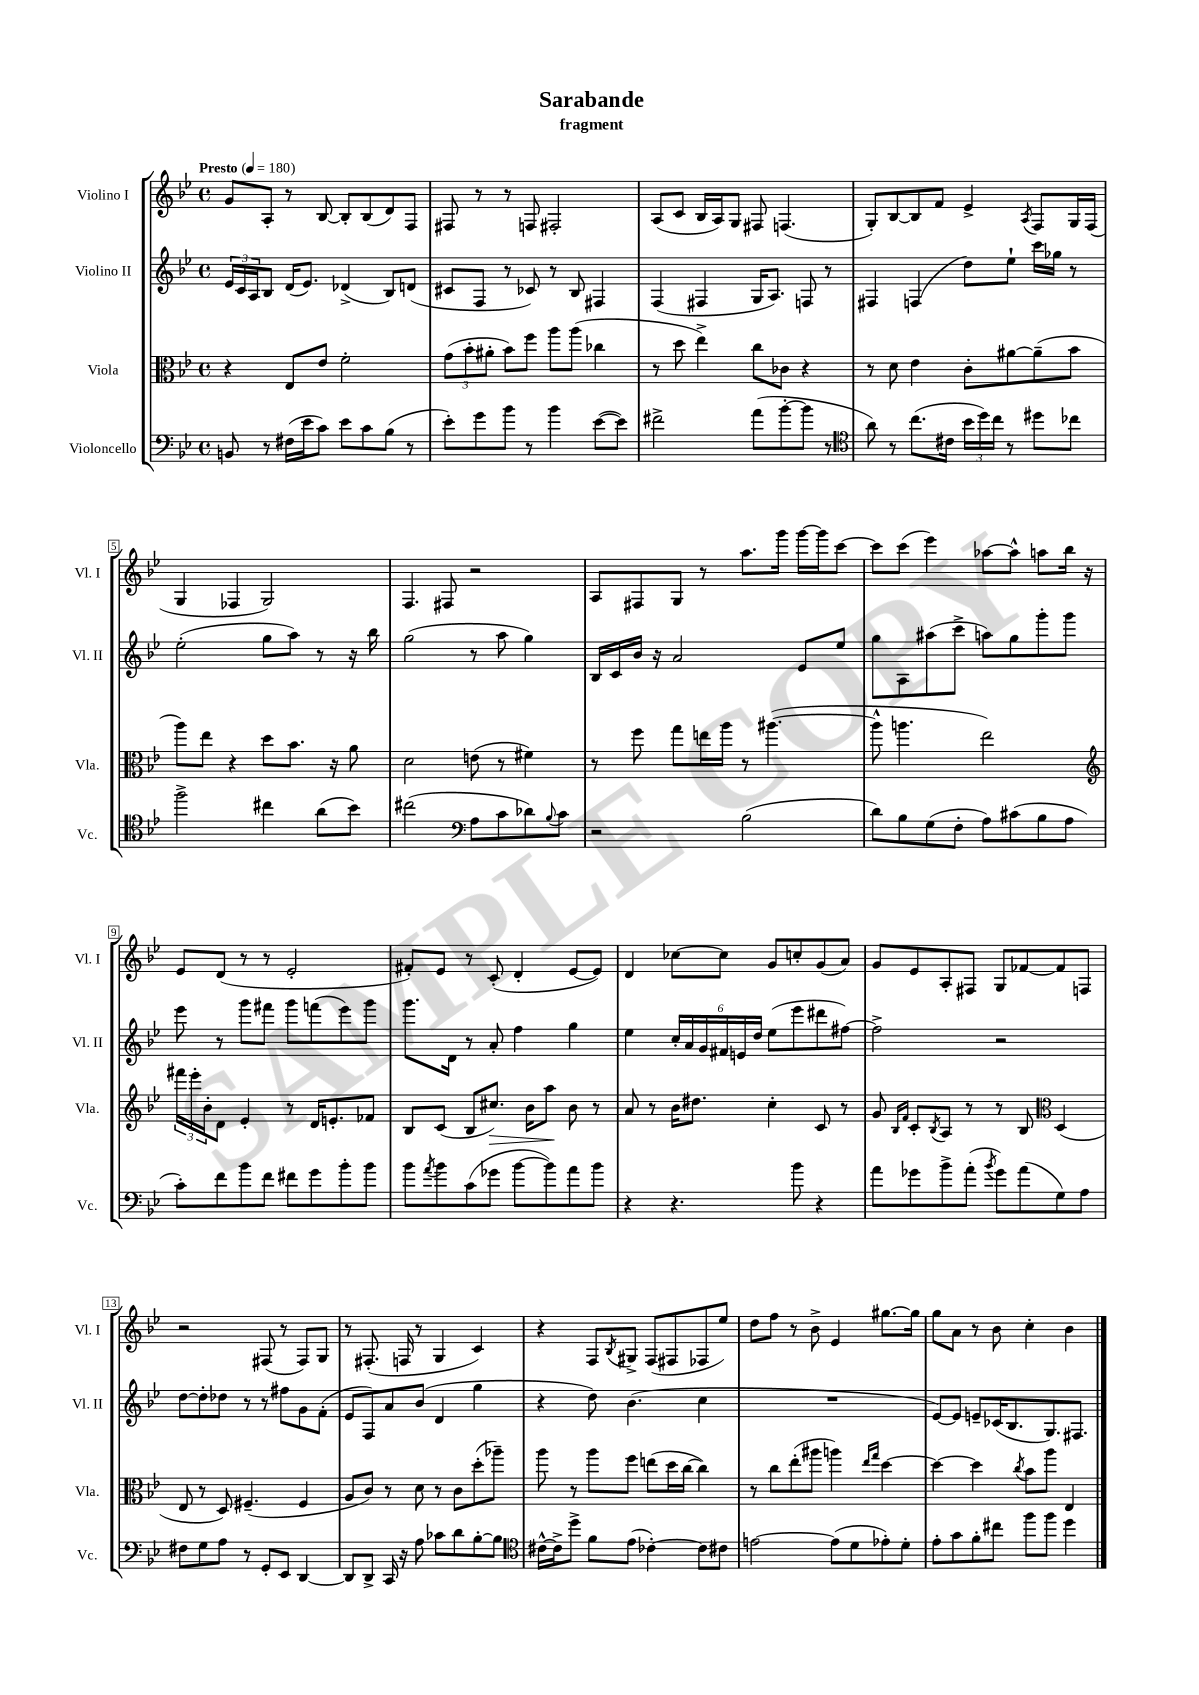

**kern	**kern	**dynam	**kern	**kern
*part4	*part3	*part3	*part2	*part1
*staff4	*staff3	*staff3	*staff2	*staff1
*I"Violoncello	*I"Viola	*	*I"Violino II	*I"Violino I
*I'Vc.	*I'Vla.	*	*I'Vl. II	*I'Vl. I
*clefF4	*clefC3	*	*clefG2	*clefG2
*k[b-e-]	*k[b-e-]	*	*k[b-e-]	*k[b-e-]
*M4/4	*M4/4	*	*M4/4	*M4/4
*met(c)	*met(c)	*	*met(c)	*met(c)
*MM180	*MM180	*	*MM180	*MM180
=1	=1	=1	=1	=1
!	!	!	!	!LO:TX:a:B:t=Presto
8BBn/	4r	.	24e-/LL	8g/L
.	.	.	24c/	.
.	.	.	24A/J	.
8r	.	.	8B-/J	8A'/J
(16F#X\LL	8E-/L	.	(16d/KL	8r
16e-\J	.	.	8.e-/J)	.
8c\J)	8e-/J	.	.	[8B-/
8e-\L	2f'\	.	(4d-X^/	8B-'/L]
8c\	.	.	.	(8B-/
(8B-\J	.	.	8B-/L)	8d/)
8r	.	.	(8dn/J	8F/J
=2	=2	=2	=2	=2
8e-'\L)	(12g\L	.	8c#X/L	8F#X/
.	12b-'\	.	.	.
8g\	.	.	8F/J	8r
.	12a#X'\J	.	.	.
8b-\J	8b-\L)	.	8r	8r
8r	8ff\J	.	8c-X/)	8Fn/
4b-\	8aa\L	.	8r	2F#X'/
.	(8aa\J	.	8B-/	.
([8e-\L	4cc-X\	.	4F#X/	.
8e-\J])	.	.	.	.
=3	=3	=3	=3	=3
2f#X^\	8r	.	(4F/	(8A/L
.	8dd\	.	.	8c/J
.	4ee-^\)	.	4F#X/	16B-/LL
.	.	.	.	16A/J)
.	.	.	.	8G/J
(8a\L	8cc\L	.	16G/KL	8F#X/
.	.	.	8.A/J)	.
[8b-'\	8c-X\J	.	.	(4.Fn/
8b-\J]	4r	.	8Fn/	.
8r	.	.	8r	.
=4	=4	=4	=4	=4
*clefC4	*	*	*	*
8a\)	8r	.	4F#X/	8G'/L)
8r	8d\	.	.	[8B-/
(8.cc\L	4e-\	.	(4Fn/	8B-/]
.	.	.	.	8f/J
16c#X\Jk	.	.	.	.
24b-\LL	8c'\L	.	8dd\L)	4e-^/
24dd\)	.	.	.	.
24cc\JJ	.	.	.	.
8r	[8a#X\	.	8ee-`\J	.
.	.	.	.	8qA/
8dd#X\L	(8a#~\]	.	16ccc\LL	8F/L
.	.	.	16gg-X\JJ	.
8cc-X\J	8b-\J	.	8r	16G/L
.	.	.	.	(16F/JJ
!!LO:LB:g=z
=5	=5	=5	=5	=5
2ff^\	8aa\L)	.	(2ee-'\	4G/
.	8ee-\J	.	.	.
.	4r	.	.	4F-X/
4cc#X\	8dd\L	.	8gg\L	2G/)
.	8.b-\J	.	8aa\J)	.
(8a\L	.	.	8r	.
.	16r	.	.	.
8b-\J)	8a\	.	16r	.
.	.	.	16bb-\	.
=6	=6	=6	=6	=6
(2cc#X\	2d\	.	(2gg\	4.F/
.	.	.	.	8F#X/
*clefF4	*	*	*	*
8A\L	(8en\	.	8r	2r
8c\	8r	.	8aa\	.
8d-X\)	4f#X\)	.	4gg\)	.
8qqB-/	.	.	.	.
8c\J	.	.	.	.
=7	=7	=7	=7	=7
2r	8r	.	16B-/LL	8A/L
.	.	.	16c/	.
.	8ff\	.	16b-/JJ	8F#X/
.	.	.	16r	.
.	8gg\L	.	2a/	8G/J
.	16een\L	.	.	8r
.	16aa\JJ	.	.	.
(2B-\	8r	.	.	8.aa\L
.	([4.aa#X\	.	.	.
.	.	.	.	16ggg\Jk
.	.	.	8e-/L	[16ggg\LL
.	.	.	.	16ggg\J]
.	.	.	8ee-/J	[8ccc\J
=8	=8	=8	=8	=8
8d\L)	8aa#^^\]	.	8gg\L	8ccc\L]
8B-\	4.aan\	.	8A\	(8ccc\J
(8G\	.	.	(8aa#X\	4eee-\)
8F'\J	.	.	8ccc^\J	.
8A\L)	2ee-\)	.	8aan\L)	[8aa-X\L
(8c#X\	.	.	8gg\	8aa-^^\J]
8B-\	.	.	8ggg'\	8aan\L
8A\J	.	.	8ggg\J	16bb-\Jk
.	.	.	.	16r
!!LO:LB:g=z
=9	=9	=9	=9	=9
*	*clefG2	*	*	*
8c'\L)	24fff#X\LL	.	8eee-\	8e-/L
.	24eee-'\	.	.	.
.	24b-'\J	.	.	.
8f\	8d\J	.	8r	(8d/J
8b-\	4e-'/	.	8ggg\L	8r
8f\J	.	.	8fff#X\J	8r
8f#X\L	8r	.	8ggg\L	2e-'/
8g\	16d/KL	.	(8fffn\	.
.	8.en'/	.	.	.
8b-'\	.	.	8eee-\)	.
8b-\J	8f-X/J	.	8ggg\J	.
=10	=10	=10	=10	=10
8b-\L	8B-/L	.	8.ggg\L	8f#X'/L)
8qa/	.	.	.	.
8b-\	(8c/J	.	.	8e-/J
.	.	.	16d\Jk	.
(8c\	8B-/L	.	8r	8r
!	!	!LO:HP:b	!	!
8g-X\J	8.cc#X/J)	>	8a'/	(8c'/
[8b-\L	.	.	4ff\	4d'/
.	16b-\KL	.	.	.
8b-\])	8aa\J	.	.	.
8a\	8b-\	]	4gg\	[8e-/L
8b-\J	8r	.	.	8e-/J])
=11	=11	=11	=11	=11
4r	8a/	.	4ee-\	4d/
.	8r	.	.	.
4.r	16b-\KL	.	24cc'/LL	[8cc-X\L
.	.	.	24a/	.
.	8.dd#X\J	.	.	.
.	.	.	24g/	.
.	.	.	24f#X/	8cc-\J]
.	.	.	24en/	.
.	.	.	24dd/JJ	.
.	4cc'\	.	(8ee-\L	8g/L
8b-\	.	.	8eee-\	8ccn'/
4r	8c/	.	8ddd#X\	(8g/
.	8r	.	[8ff#X\J)	8a/J)
=12	=12	=12	=12	=12
8a\L	8g/	.	2ff#^\]	8g/L
.	16qqB-/LL	.	.	.
.	16qqf/JJ	.	.	.
8g-X\	8c'/L	.	.	8e-/
.	8qB-/	.	.	.
8b-^\	8A/J	.	.	8A'/
(8a'\J	8r	.	.	8F#X/J
8qb-/	.	.	.	.
8g-\L)	8r	.	2r	8G/L
(8a\	8B-/	.	.	[8f-X/
*	*clefC3	*	*	*
8G\)	(4D/	.	.	8f-/]
8A\J	.	.	.	8Fn/J
!!LO:LB:g=z
=13	=13	=13	=13	=13
8F#X\L	8E-/	.	[8dd\L	2r
8G\	8r	.	8dd'\]	.
8A\J	8D/)	.	8dd-X\J	.
8r	(4.F#X~/	.	8r	.
8GG'/L	.	.	8r	(8F#X/
8EE-/J	.	.	8ff#X\L	8r
[4DD/	4F#/	.	8g\	8F#/L)
.	.	.	(8f'\J	8G/J
=14	=14	=14	=14	=14
8DD/L]	8A/L	.	8e-/L	8r
8DD^/J	8c/J)	.	8F/)	(8.F#X'/
16CC/	8r	.	8a/	.
16r	.	.	.	16Fn/
8A\	8d\	.	(8b-/J	8r
8c-X\L	8r	.	4d/	4G/
8d\	8c\L	.	.	.
[8B-'\	(8dd'\	.	4gg\	4c/)
8B-\J]	8aa-X~\J)	.	.	.
=15	=15	=15	=15	=15
*clefC4	*	*	*	*
[16c#X^^\LL	8aa\	.	4r	4r
16c#^\J]	.	.	.	.
8dd^\J	8r	.	.	.
8f\L	8aa\L	.	8dd\)	8F/L
.	.	.	.	8qB-/
(8e-\J	8ff\J	.	(4.b-\	8G#X^/J
[4c-X'\)	(8een\L	.	.	(8F/L
.	16dd\L	.	.	8F#X/
.	[16cc\JJ	.	.	.
8c-\L]	4cc\])	.	4cc\	8F-X/
8c#X\J	.	.	.	8ee-/J)
=16	=16	=16	=16	=16
[2en\	8r	.	1r	8dd\L
.	8cc\L	.	.	8ff\J
.	(8ee-'\	.	.	8r
.	8aa#X\J	.	.	8b-^\
(8e\L]	4aan\)	.	.	4e-/
8d\	.	.	.	.
.	16qqee-/LL	.	.	.
.	16qqgg/JJ	.	.	.
8e-X'\)	[4dd\	.	.	[8.gg#X\L
8d'\J	.	.	.	.
.	.	.	.	16gg#\Jk]
=17	=17	=17	=17	=17
8e-'\L	4dd\_	.	[8e-/L)	8gg\L
8g\	.	.	8e-/J]	8a\J
8f'\	4dd\]	.	8en~/L	8r
8cc#X\J	.	.	(16c-X/K	8b-\
.	.	.	8.B-/	.
.	8qcc/	.	.	.
8ff\L	8b-\L	.	.	4cc'\
8ff\J	8aa\J	.	8.G/)	.
4dd\	4E-/	.	.	4b-\
.	.	.	8.F#X/J	.
==	==	==	==	==
*-	*-	*-	*-	*-
